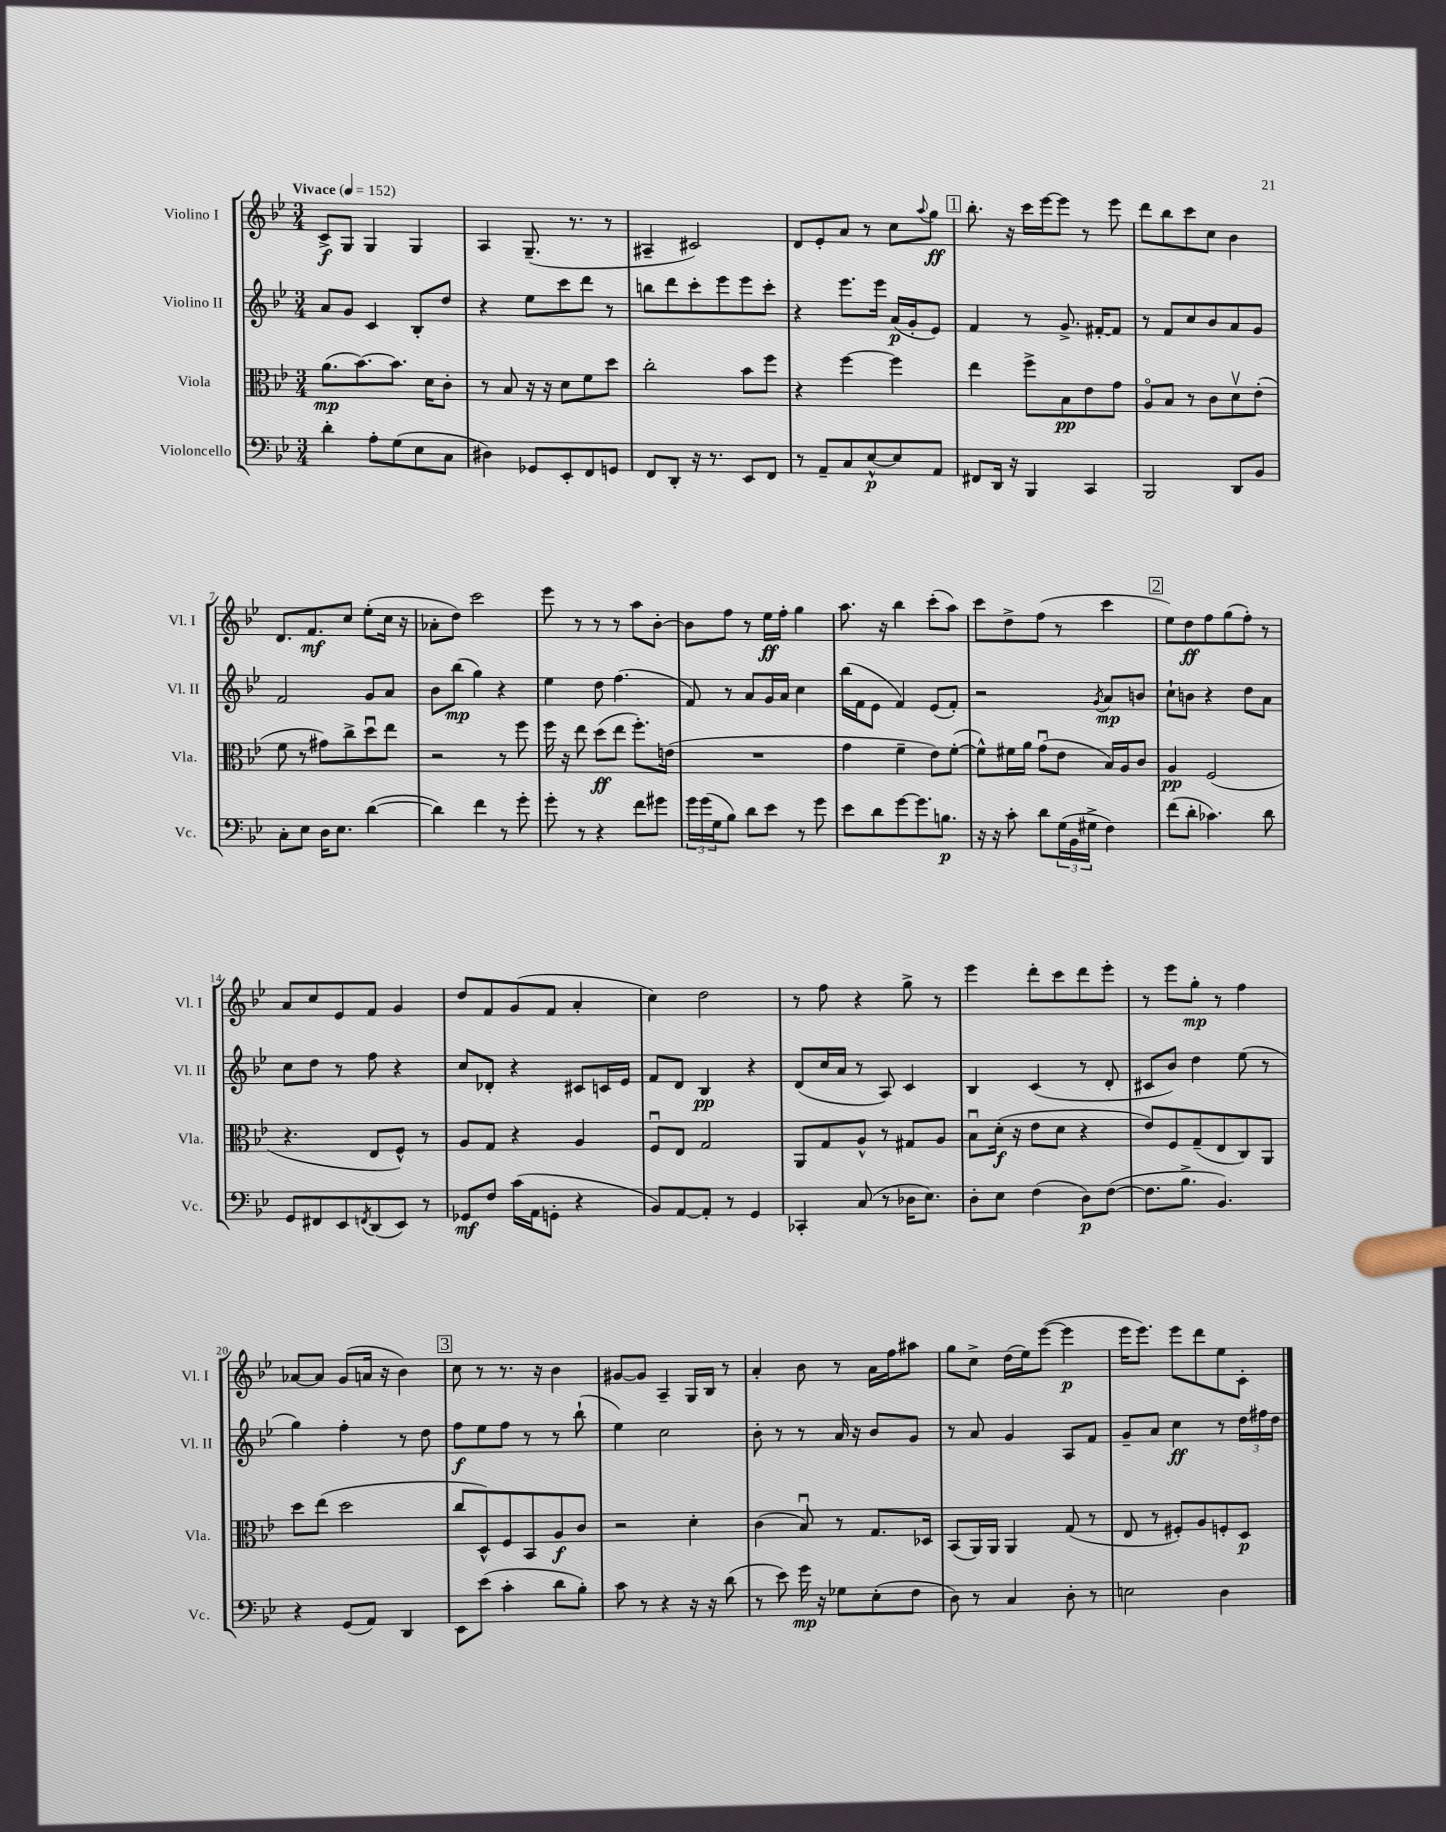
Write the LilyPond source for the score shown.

<<
\new StaffGroup <<
\new Staff = "s0" \with { instrumentName = "Violino I" shortInstrumentName = "Vl. I" } {
    \clef treble \key bes \major \numericTimeSignature \time 3/4 \tempo "Vivace" 4 = 152
    c'8->\f g8 g4 g4 |
    a4 g8.--( r8. r8 |
    ais4-- cis'2) |
    d'8 ees'8-. a'8 r8 c''8 \appoggiatura { a''8 } g''8\ff |
    \mark \markup { \box "1" } bes''8.-. r16 c'''16 ees'''16~ ees'''8 r8 ees'''8 |
    d'''8 bes''8 c'''8 c''8 bes'4 |
    d'8. f'8.\mf c''8 ees''8-.( c''16 r16 |
    aes'8-. d''8) c'''2 |
    ees'''8 r8 r8 r8 a''8 bes'8~-. |
    bes'8 f''8 r8 ees''16\ff f''16-. g''4 |
    a''8. r16 bes''4 c'''8-.( a''8) |
    c'''8 d''8-> f''8( r8 c'''4 |
    \mark \markup { \box "2" } ees''8) d''8\ff f''8 g''8( f''8-.) r8 |
    a'8 c''8 ees'8 f'8 g'4 |
    d''8 f'8 g'8( f'8 a'4-. |
    c''4) d''2 |
    r8 f''8 r4 g''8-> r8 |
    ees'''4 d'''8-. c'''8 d'''8 ees'''8-. |
    r8 ees'''8 g''8-.\mp r8 f''4 |
    aes'8~ aes'8 g'8( a'16 r16 bes'4) |
    \mark \markup { \box "3" } c''8 r8 r8. r16 bes'4 |
    gis'8~ gis'8 a4-- g16 bes16 r8 |
    a'4-. bes'8 r8 a'16 f''16 ais''8 |
    g''8 c''8-> d''16( ees''16) ees'''8~( ees'''4\p |
    ees'''16 ees'''8.) ees'''8 d'''8 ees''8 c'8-. \bar "|." |
}
\new Staff = "s1" \with { instrumentName = "Violino II" shortInstrumentName = "Vl. II" } {
    \clef treble \key bes \major \numericTimeSignature \time 3/4
    a'8 g'8 c'4 bes8-. d''8 |
    r4 ees''8 c'''8 d'''8 r8 |
    b''8 d'''8 c'''8-. ees'''8 ees'''8 c'''8-. |
    r4 ees'''8. ees'''16 a'16\p( g'16-. ees'8) |
    \mark \markup { \box "1" } f'4 r8 g'8.-> fis'16~-. fis'8 |
    r8 f'8 c''8 bes'8 a'8 g'8 |
    f'2 g'8 a'8 |
    bes'8 bes''8\mp( g''4) r4 |
    ees''4 d''8 f''4.( |
    f'8) r8 a'8 g'16 a'16 c''4 |
    bes''16( f'16 ees'8 f'4) ees'8( f'8-.) |
    r2 \acciaccatura { g'8 } a'8\mp b'8 |
    \mark \markup { \box "2" } c''8-! b'8 r4 d''8 a'8 |
    c''8 d''8 r8 f''8 r4 |
    c''8 des'8-. r4 cis'8 c'16 ees'16 |
    f'8 d'8 bes4\pp r4 |
    d'8( c''16 a'16 r8 a8) c'4 |
    bes4 c'4( r8 d'8-. |
    cis'8 bes'8) d''4 ees''8( r8 |
    g''4) f''4-. r8 d''8 |
    \mark \markup { \box "3" } f''8\f ees''8 f''8 r8 r8 bes''8-!( |
    ees''4) c''2 |
    bes'8-. r8 r8 a'16 r16 bes'8 g'8 |
    r8 a'8 g'4 a8 f'8 |
    g'8-- a'8 c''4\ff r8 \tuplet 3/2 { d''16 fis''16 d''16 } \bar "|." |
}
\new Staff = "s2" \with { instrumentName = "Viola" shortInstrumentName = "Vla." } {
    \clef alto \key bes \major \numericTimeSignature \time 3/4
    a'8.\mp( bes'8.~) bes'8. d'16 c'8-. |
    r8 bes8 r16 r16 d'8 f'8 d''8 |
    c''2-. bes'8 f''8 |
    r4 f''4~ f''4 |
    \mark \markup { \box "1" } ees''4 f''8-> bes8\pp ees'8 g'8 |
    a8\flageolet bes8 r8 c'8 d'8\upbow ees'8-.( |
    f'8 r8 gis'8) c''8-> d''8\downbow ees''8 |
    r2 r8 f''8 |
    f''16 r16 ees''8 d''8\ff( ees''8 f''8.-.) e'16( |
    R2. |
    g'4 f'4-- ees'8) f'8~-.( |
    f'8-^) fis'16 a'16 g'8\downbow( ees'8 bes16) a16 c'8 |
    \mark \markup { \box "2" } a4\pp f2( |
    r4. ees8 f8-^) r8 |
    a8 g8 r4 a4 |
    f8\downbow ees8 g2 |
    a,8 g8 a8-^ r8 gis8 a8 |
    bes8\downbow d'16-.\f( r16 ees'8 d'8 r4 |
    ees'8) f8 g8--( ees8 c8) a,8 |
    d''8 ees''8( d''2 |
    \mark \markup { \box "3" } c''8 d8-^) f8 bes,8 a8\f c'8 |
    r2 d'4-. |
    c'4( bes8\downbow) r8 g8. des16 |
    bes,8( a,16) a,16 a,4 g8( r8 |
    ees8 r8 fis8-.) a8 f8-. d8\p \bar "|." |
}
\new Staff = "s3" \with { instrumentName = "Violoncello" shortInstrumentName = "Vc." } {
    \clef bass \key bes \major \numericTimeSignature \time 3/4
    d'4-. a8-. g8( ees8 c8 |
    dis4) ges,8 ees,8-. f,8 g,8 |
    f,8 d,8-. r16 r8. ees,8 f,8 |
    r8 a,8-- c8 ees8~-^\p ees8 a,8 |
    \mark \markup { \box "1" } fis,8 d,16 r16 bes,,4 c,4 |
    bes,,2 d,8 bes,8 |
    c8-. ees8 d16 ees8. d'4~( |
    d'4) f'4 r8 g'8-. |
    g'8-. r8 r4 f'8 gis'8 |
    \tuplet 3/2 { g'16 g'16( g16 } bes8) d'8 ees'8 r8 g'8 |
    ees'8 d'8 g'8~ g'8. b8.\p |
    r16 r16 c'8-. d'8 \tuplet 3/2 { g16( bes,16 gis16-> } f4) |
    \mark \markup { \box "2" } f'8( d'8-. ces'4.) d'8 |
    g,8 fis,8 ees,8 \acciaccatura { f,8 } d,8( ees,8) r8 |
    ges,8\mf f8 c'16( a,16 g,8-. r4 |
    bes,8) a,8~ a,8-. r8 g,4 |
    ces,4-. c8( r8 des16 ees8.) |
    d8-. ees8 f4( d8\p) f8~( |
    f8. bes8.-> bes,4.) |
    r4 g,8( a,8) d,4 |
    \mark \markup { \box "3" } ees,8 ees'8( c'4-. d'8 bes8-.) |
    c'8 r8 r4 r16 r16 d'8( |
    r8 ees'8) g'16\mp r16 ges8 ees8-.( f8 |
    d8) r8 c4 d8-. r8 |
    e2 d4 \bar "|." |
}
>>
>>
